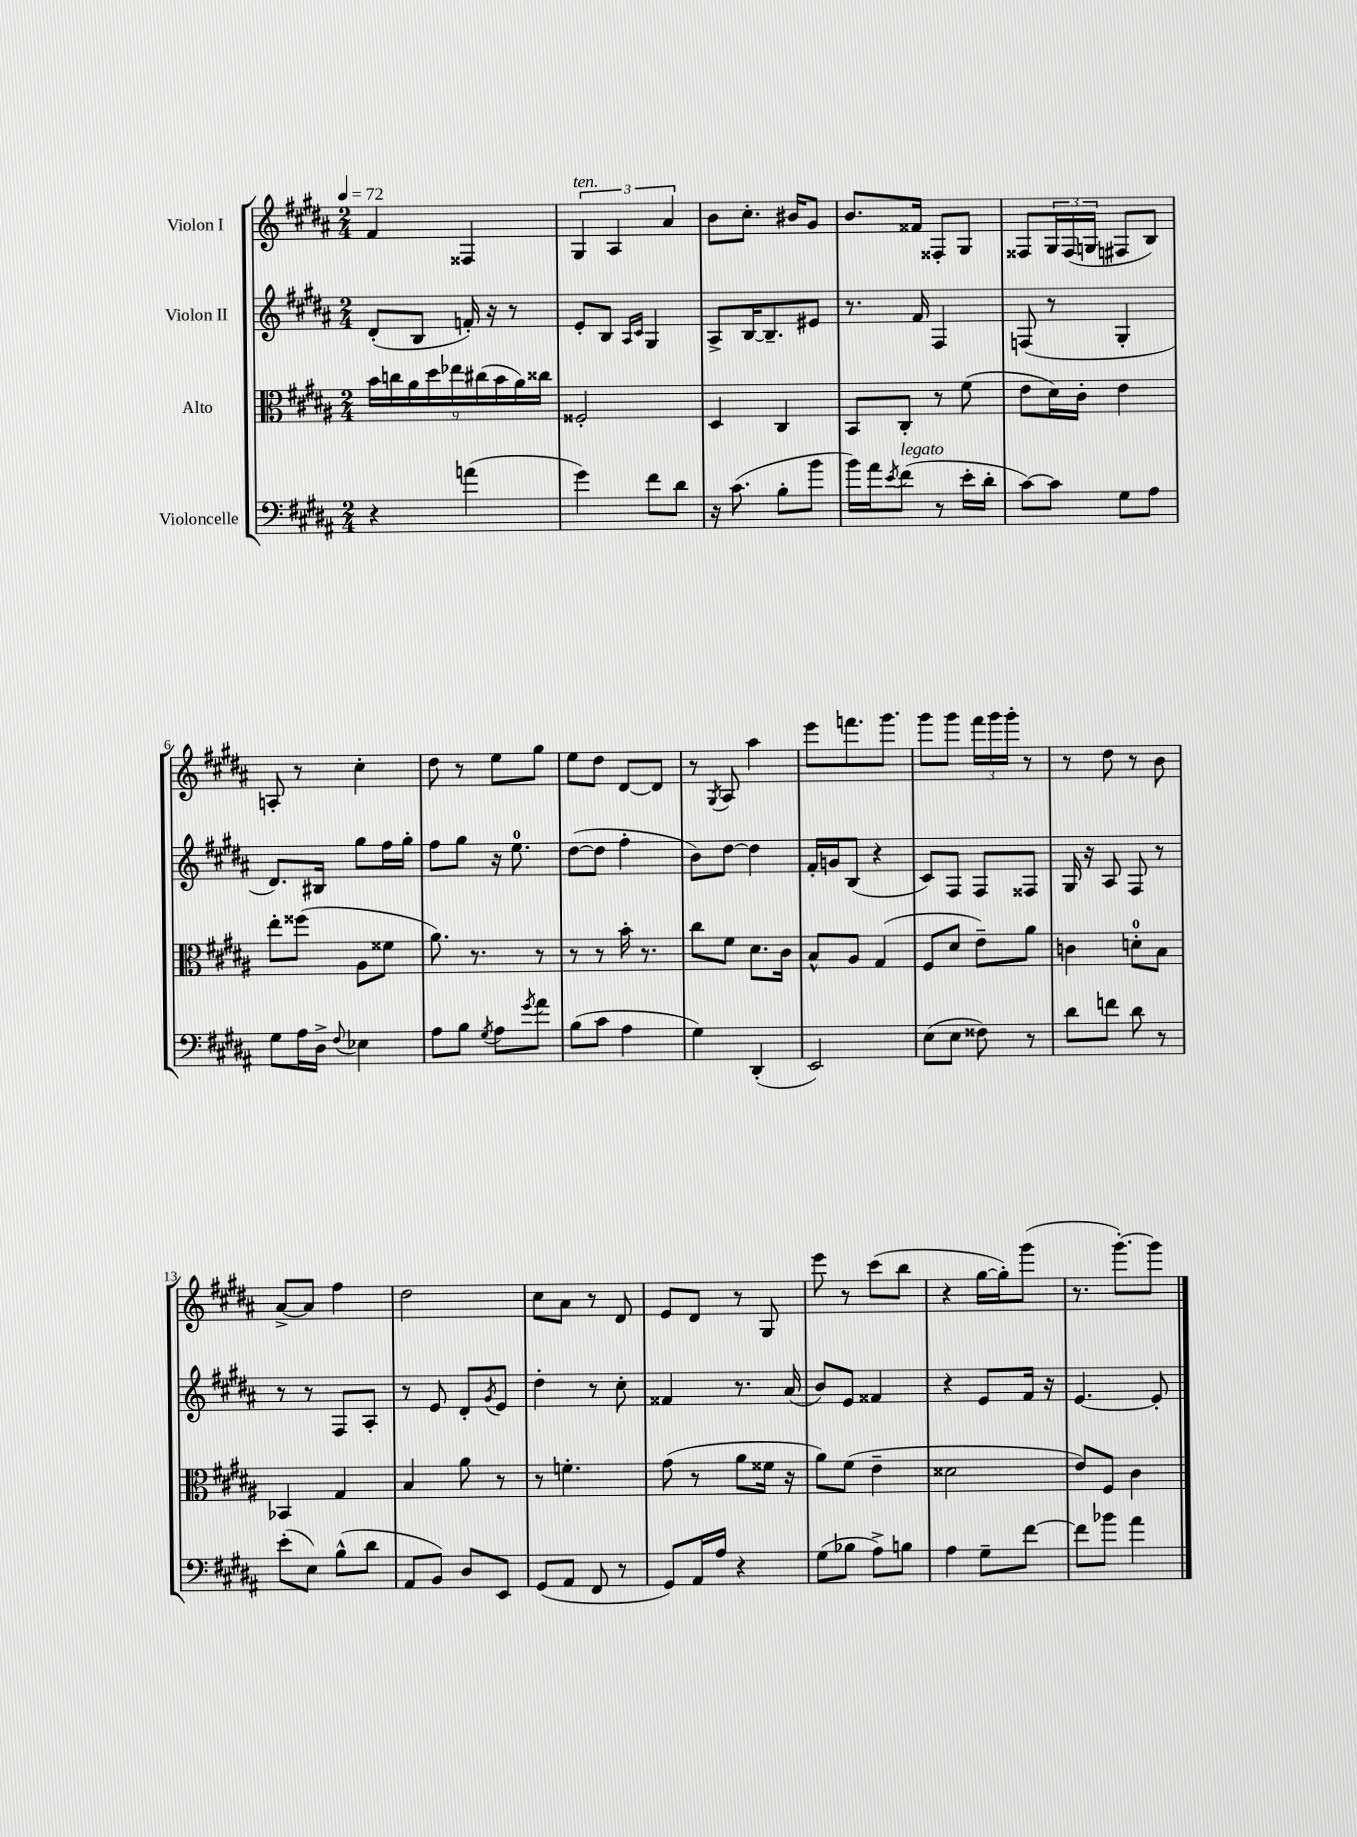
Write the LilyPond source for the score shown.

<<
\new StaffGroup <<
\new Staff = "s0" \with { instrumentName = "Violon I" } {
    \clef treble \key b \major \numericTimeSignature \time 2/4 \tempo 4 = 72
    fis'4 fisis4 |
    \tuplet 3/2 { gis4^\markup { \italic "ten." } ais4 ais'4 } |
    b'8 cis''8.-. bis'16 gis'8 |
    b'8. fisis'16 fisis8-. gis8 |
    fisis8 \tuplet 3/2 { gis16 fisis16( g16 } fis8 b8) |
    a8-. r8 cis''4-. |
    dis''8 r8 e''8 gis''8 |
    e''8 dis''8 dis'8~ dis'8 |
    r8 \acciaccatura { gis8 } ais8 ais''4 |
    e'''8 f'''8. gis'''8. |
    gis'''8 gis'''8 \tuplet 3/2 { fis'''16 gis'''16 gis'''16-. } r8 |
    r8 dis''8 r8 b'8 |
    ais'8~-> ais'8 fis''4 |
    dis''2 |
    cis''8 ais'8 r8 dis'8 |
    e'8 dis'8 r8 gis8 |
    e'''8 r8 cis'''8( b''8 |
    r4 gis''16~ gis''16-.) gis'''8( |
    r8. gis'''8.~-.) gis'''8 \bar "|." |
}
\new Staff = "s1" \with { instrumentName = "Violon II" } {
    \clef treble \key b \major \numericTimeSignature \time 2/4
    dis'8-.( b8 f'16-.) r16 r8 |
    e'8-. b8 \grace { ais16 cis'16 } gis4 |
    ais8-> b16~ b8.-- eis'8 |
    r8. fis'16 fis4 |
    f8( r8 gis4-. |
    dis'8.) bis16 gis''8 fis''16 gis''16-. |
    fis''8 gis''8 r16 e''8.-0 |
    dis''8~( dis''8 fis''4-. |
    b'8) dis''8~ dis''4 |
    fis'16-. g'16 b8( r4 |
    cis'8) fis8 fis8 fisis8 |
    gis16 r16 ais8 fis8 r8 |
    r8 r8 fis8 ais8-. |
    r8 e'8 dis'8-. \acciaccatura { gis'8 } e'8 |
    dis''4-. r8 cis''8-. |
    fisis'4 r8. ais'16( |
    b'8) e'8 fisis'4 |
    r4 e'8 fis'16 r16 |
    e'4.~ e'8-. \bar "|." |
}
\new Staff = "s2" \with { instrumentName = "Alto" } {
    \clef alto \key b \major \numericTimeSignature \time 2/4
    \tuplet 9/8 { b'16 c''16 ais'16 dis''16 ees''16 cis''16( b'16 ais'16) cisis''16 } |
    fisis2-. |
    dis4 cis4 |
    b,8 cis8-. r8 fis'8( |
    e'8 dis'16) cis'16-. e'4 |
    e''8-. fisis''8( ais8 fisis'8 |
    ais'8.) r8. r8 |
    r8 r8 b'16-. r8. |
    cis''8 fis'8 dis'8. cis'16 |
    b8-^ ais8 gis4( |
    fis8 dis'8 e'8--) ais'8 |
    c'4 d'8-0-. b8 |
    bes,4 gis4 |
    b4 ais'8 r8 |
    r8 f'4.-. |
    gis'8( r8 ais'8 fisis'16 r16 |
    ais'8) fis'8( e'4-- |
    disis'2 |
    e'8) fis8 cis'4 \bar "|." |
}
\new Staff = "s3" \with { instrumentName = "Violoncelle" } {
    \clef bass \key b \major \numericTimeSignature \time 2/4
    r4 a'4( |
    gis'4) fis'8 dis'8 |
    r16 cis'8.( b8-. b'8 |
    b'16) ais'16 \acciaccatura { e'8 } fis'8^\markup { \italic "legato" }( r8 e'16-. dis'16-. |
    cis'8~) cis'8 gis8 ais8 |
    gis8 ais16 dis16-> \appoggiatura { fis8 } ees4 |
    ais8 b8 \acciaccatura { gis8 } ais8 \acciaccatura { gis'8 } ais'8 |
    b8( cis'8 ais4 |
    gis4) dis,4-.( |
    e,2) |
    e8( e8 fisis8) r8 |
    dis'8 f'8 dis'8 r8 |
    e'8-.( e8) b8-^( dis'8 |
    ais,8 b,8) dis8 e,8 |
    gis,8( ais,8 fis,8 r8 |
    gis,8) ais,16 ais16 r4 |
    gis8( bes8 ais8->) b8 |
    ais4 gis8-- fis'8~ |
    fis'8 bes'8 ais'4 \bar "|." |
}
>>
>>
